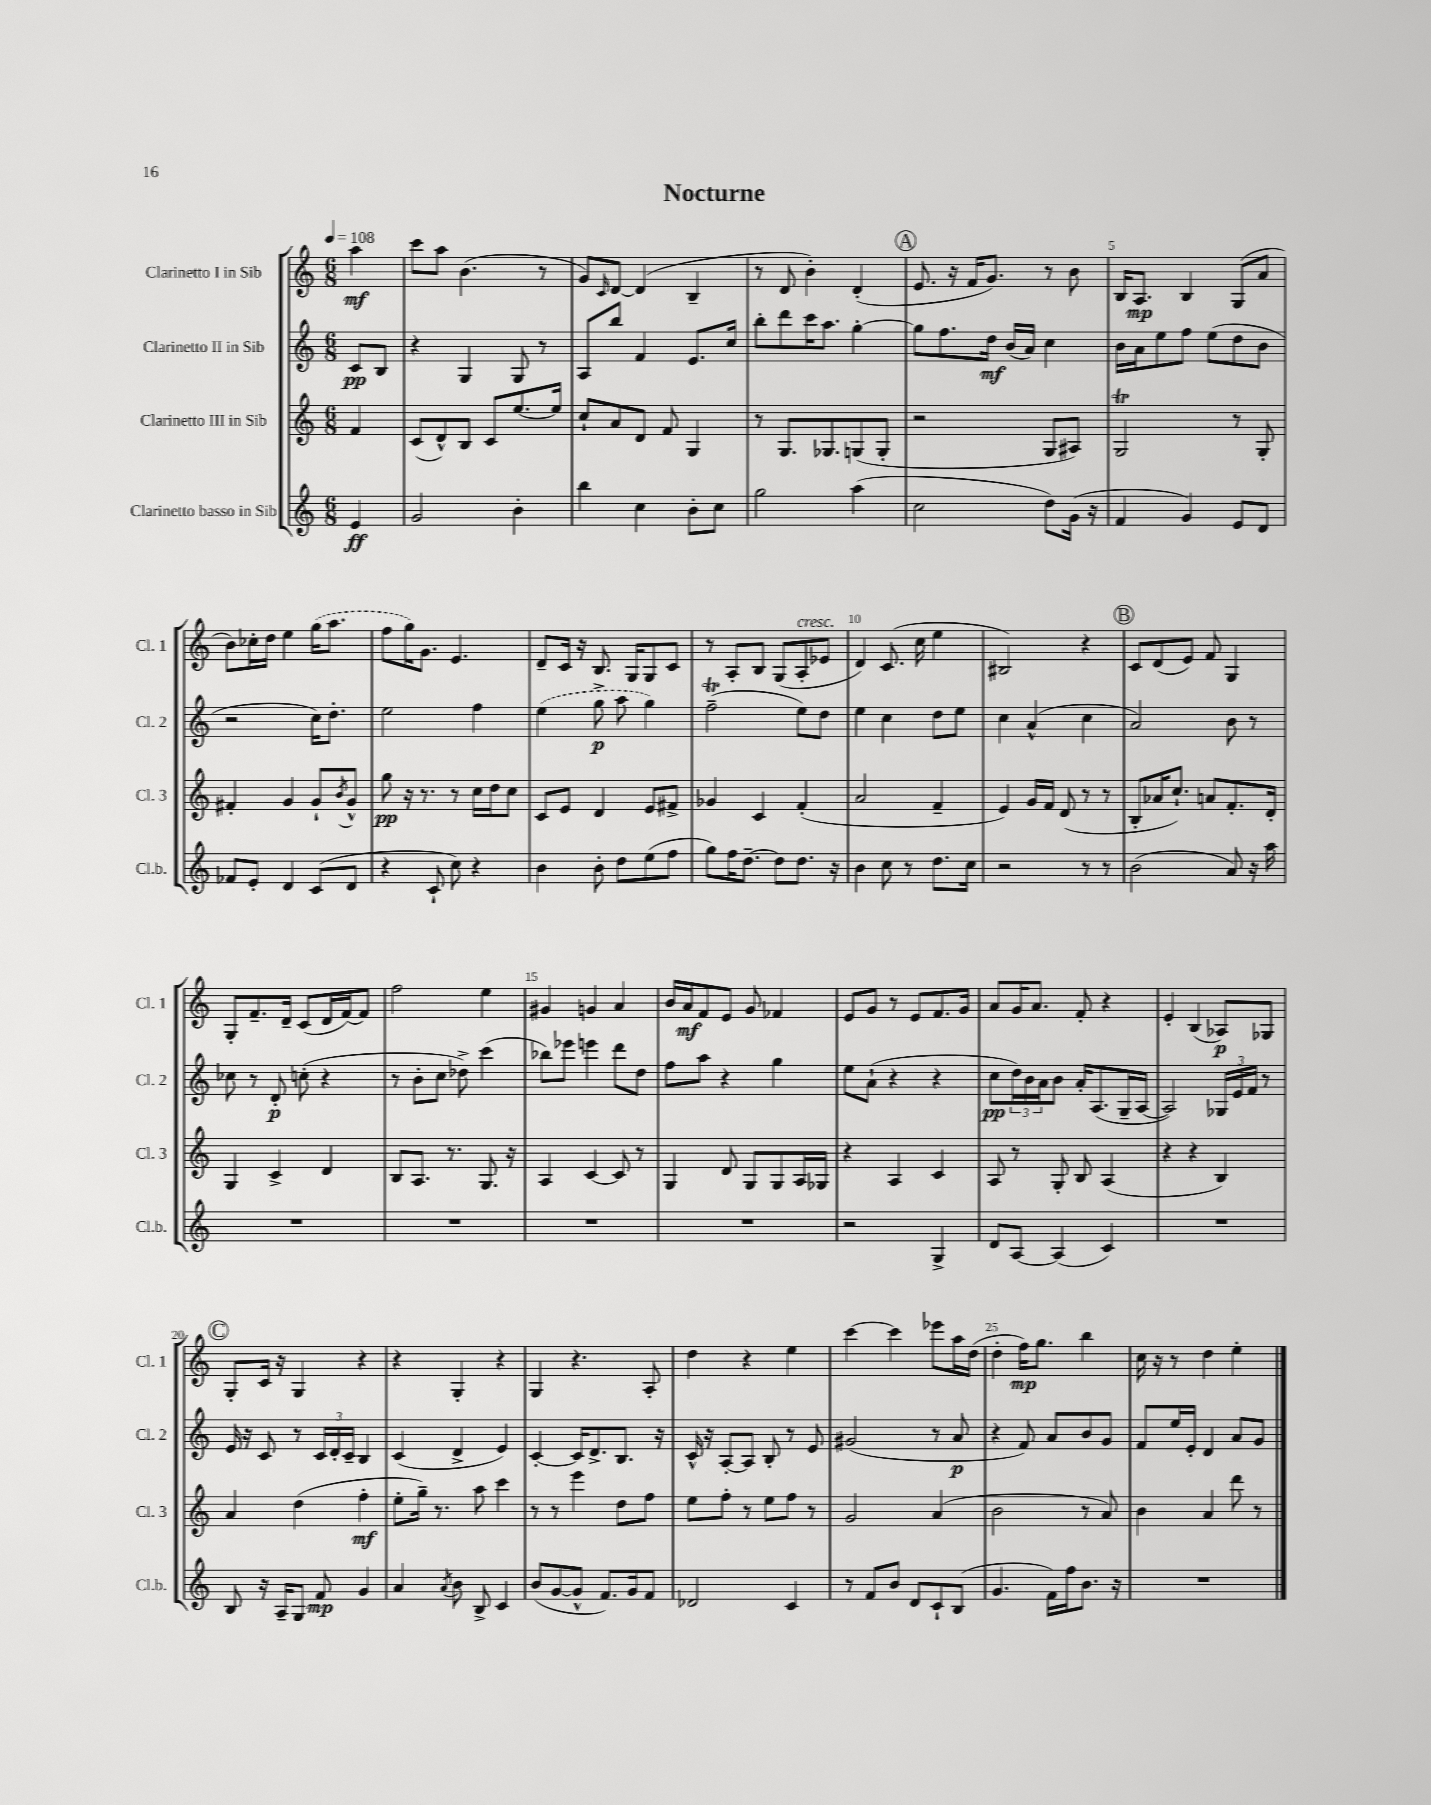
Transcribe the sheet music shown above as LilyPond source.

\header { title = "Nocturne" }
<<
\new StaffGroup <<
\new Staff = "s0" \with { instrumentName = "Clarinetto I in Sib" shortInstrumentName = "Cl. 1" } {
    \clef treble \key c \major \numericTimeSignature \time 6/8 \partial 4 \tempo 4 = 108
    a''4\mf |
    c'''8 a''8 b'4.( r8 |
    g'8) \grace { c'16 } d'8~ d'4( b4-- |
    r8 d'8 b'4-.) d'4-.( |
    \mark \markup { \circle "A" } e'8. r16 f'16 g'8.) r8 b'8 |
    b16 a8.\mp b4 g8( a'8 |
    b'8) ces''16-. d''16 e''4 \once \slurDashed g''16( a''8. |
    f''8 g''16) g'8. e'4. |
    d'8-- c'16 r16 b8. g16 g8 c'8 |
    r8 a8-. b8 g8( a8-.^\markup { \italic "cresc." } ees'8 |
    d'4) c'8.( c''16 e''4 |
    bis2) r4 |
    \mark \markup { \circle "B" } c'8 d'8( e'8) f'8 g4 |
    g8-. f'8.-- d'16-- c'8( d'16 f'16~) f'8 |
    f''2 e''4 |
    gis'4 g'4 a'4 |
    b'16 a'16\mf f'8 e'8 g'8 fes'4 |
    e'8 g'8 r8 e'8 f'8. g'16 |
    a'8 g'16 a'8. f'8-. r4 |
    e'4-. b4( aes8\p) ges8 |
    \mark \markup { \circle "C" } g8-. c'16 r16 g4 r4 |
    r4 g4-. r4 |
    g4 r4. a8-. |
    d''4 r4 e''4 |
    c'''4~ c'''4 ees'''8 a''16 d''16( |
    d''4-. f''16\mp) g''8. b''4 |
    c''16 r16 r8 d''4 e''4-. \bar "|." |
}
\new Staff = "s1" \with { instrumentName = "Clarinetto II in Sib" shortInstrumentName = "Cl. 2" } {
    \clef treble \key c \major \numericTimeSignature \time 6/8 \partial 4
    c'8\pp b8 |
    r4 g4 g8 r8 |
    a8 b''8 f'4 e'8. c''16 |
    b''8-. d'''8 c'''16 a''8. g''4~-. |
    \mark \markup { \circle "A" } g''8 f''8. d''16\mf b'16( a'16) c''4 |
    b'16 a'16 e''8 f''8 e''8( d''8 b'8 |
    r2 c''16) d''8.-. |
    e''2 f''4 |
    \once \slurDashed e''4( g''8->\p a''8 g''4) |
    f''2--\trill( e''8) d''8 |
    e''4 c''4 d''8 e''8 |
    c''4 a'4-^( c''4 |
    \mark \markup { \circle "B" } a'2) b'8 r8 |
    ces''8 r8 d'8-.\p c''8-.( r4 |
    r8 b'8-. c''8 des''8->) c'''4( |
    bes''8) ees'''8 e'''4 d'''8 d''8 |
    f''8 a''8 r4 g''4 |
    e''8 a'8-!( r4 r4 |
    c''8\pp \tuplet 3/2 { d''16) b'16 a'16 } b'8 a'16-. a8.( g16-- a16~ |
    a2) \tuplet 3/2 { ges16 e'16 f'16 } r8 |
    \mark \markup { \circle "C" } e'16 r16 c'8 r8 \tuplet 3/2 { c'16 d'16-. c'16-- } b4 |
    c'4( d'4-> e'4) |
    c'4~-. c'16 d'8.-> b8. r16 |
    c'16-^ r16 a8~-. a8 b8-. r8 e'8 |
    gis'2( r8 a'8\p |
    r4 f'8) a'8 b'8 g'8 |
    f'8 e''16 e'16-. d'4 a'8 g'8 \bar "|." |
}
\new Staff = "s2" \with { instrumentName = "Clarinetto III in Sib" shortInstrumentName = "Cl. 3" } {
    \clef treble \key c \major \numericTimeSignature \time 6/8 \partial 4
    f'4 |
    c'8( d'8-^) b8 c'8 e''8.~ e''16 |
    c''8-! a'8 d'8 f'8 g4 |
    r8 g8. ges8. g8( g8-. |
    \mark \markup { \circle "A" } r2 g8 ais8) |
    g2\trill r8 g8-. |
    fis'4-. g'4 g'8-! \acciaccatura { b'8 } g'8-^ |
    g''8\pp r16 r8. r8 c''16 d''16 c''8 |
    c'8 e'8 d'4 e'8 fis'8-> |
    ges'4 c'4 f'4-.( |
    a'2 f'4-- |
    e'4) g'16 f'16 d'8( r8 r8 |
    \mark \markup { \circle "B" } b8-. aes'16 c''8.-!) a'8 f'8.-. d'16-. |
    g4 c'4-> d'4 |
    b8 a8. r8. g8. r16 |
    a4 c'4~ c'8 r8 |
    g4 d'8 g8 g8 a16 ges16 |
    r4 a4 c'4 |
    a8 r8 g8-. b8 a4( |
    r4 r4 b4) |
    \mark \markup { \circle "C" } a'4 d''4( f''4-.\mf |
    e''8-. g''16--) r8. a''8 c'''4 |
    r8 r8 e'''4 d''8 f''8 |
    e''8 f''8-. r8 e''8 f''8 r8 |
    g'2 a'4( |
    b'2 r8 a'8) |
    b'4 a'4 d'''8 r8 \bar "|." |
}
\new Staff = "s3" \with { instrumentName = "Clarinetto basso in Sib" shortInstrumentName = "Cl.b." } {
    \clef treble \key c \major \numericTimeSignature \time 6/8 \partial 4
    e'4\ff |
    g'2 b'4-. |
    b''4 c''4 b'8-. c''8 |
    g''2 a''4( |
    \mark \markup { \circle "A" } c''2 d''8) g'16( r16 |
    f'4 g'4) e'8 d'8 |
    fes'8 e'8-. d'4 c'8( d'8 |
    r4 c'8-! c''8) r4 |
    b'4 b'8-. d''8 e''8( f''8 |
    g''8) f''16 d''8.~-- d''8 d''8. r16 |
    b'4 c''8 r8 d''8. c''16 |
    r2 r8 r8 |
    \mark \markup { \circle "B" } b'2( a'8) r16 a''16 |
    R2. |
    R2. |
    R2. |
    R2. |
    r2 g4-> |
    d'8 a8~ a4( c'4) |
    R2. |
    \mark \markup { \circle "C" } b8 r16 a16-- g8 f'8\mp g'4 |
    a'4 \acciaccatura { a'8 } b'8 b8-> c'4 |
    b'8( g'8~ g'8-^ f'8.) g'16 f'8 |
    des'2 c'4 |
    r8 f'8 b'8 d'8 c'8-! b8( |
    g'4. f'16) f''16 b'8. r16 |
    R2. \bar "|." |
}
>>
>>
\layout { \context { \Score \override BarNumber.break-visibility = ##(#f #t #t) barNumberVisibility = #(every-nth-bar-number-visible 5) } }
